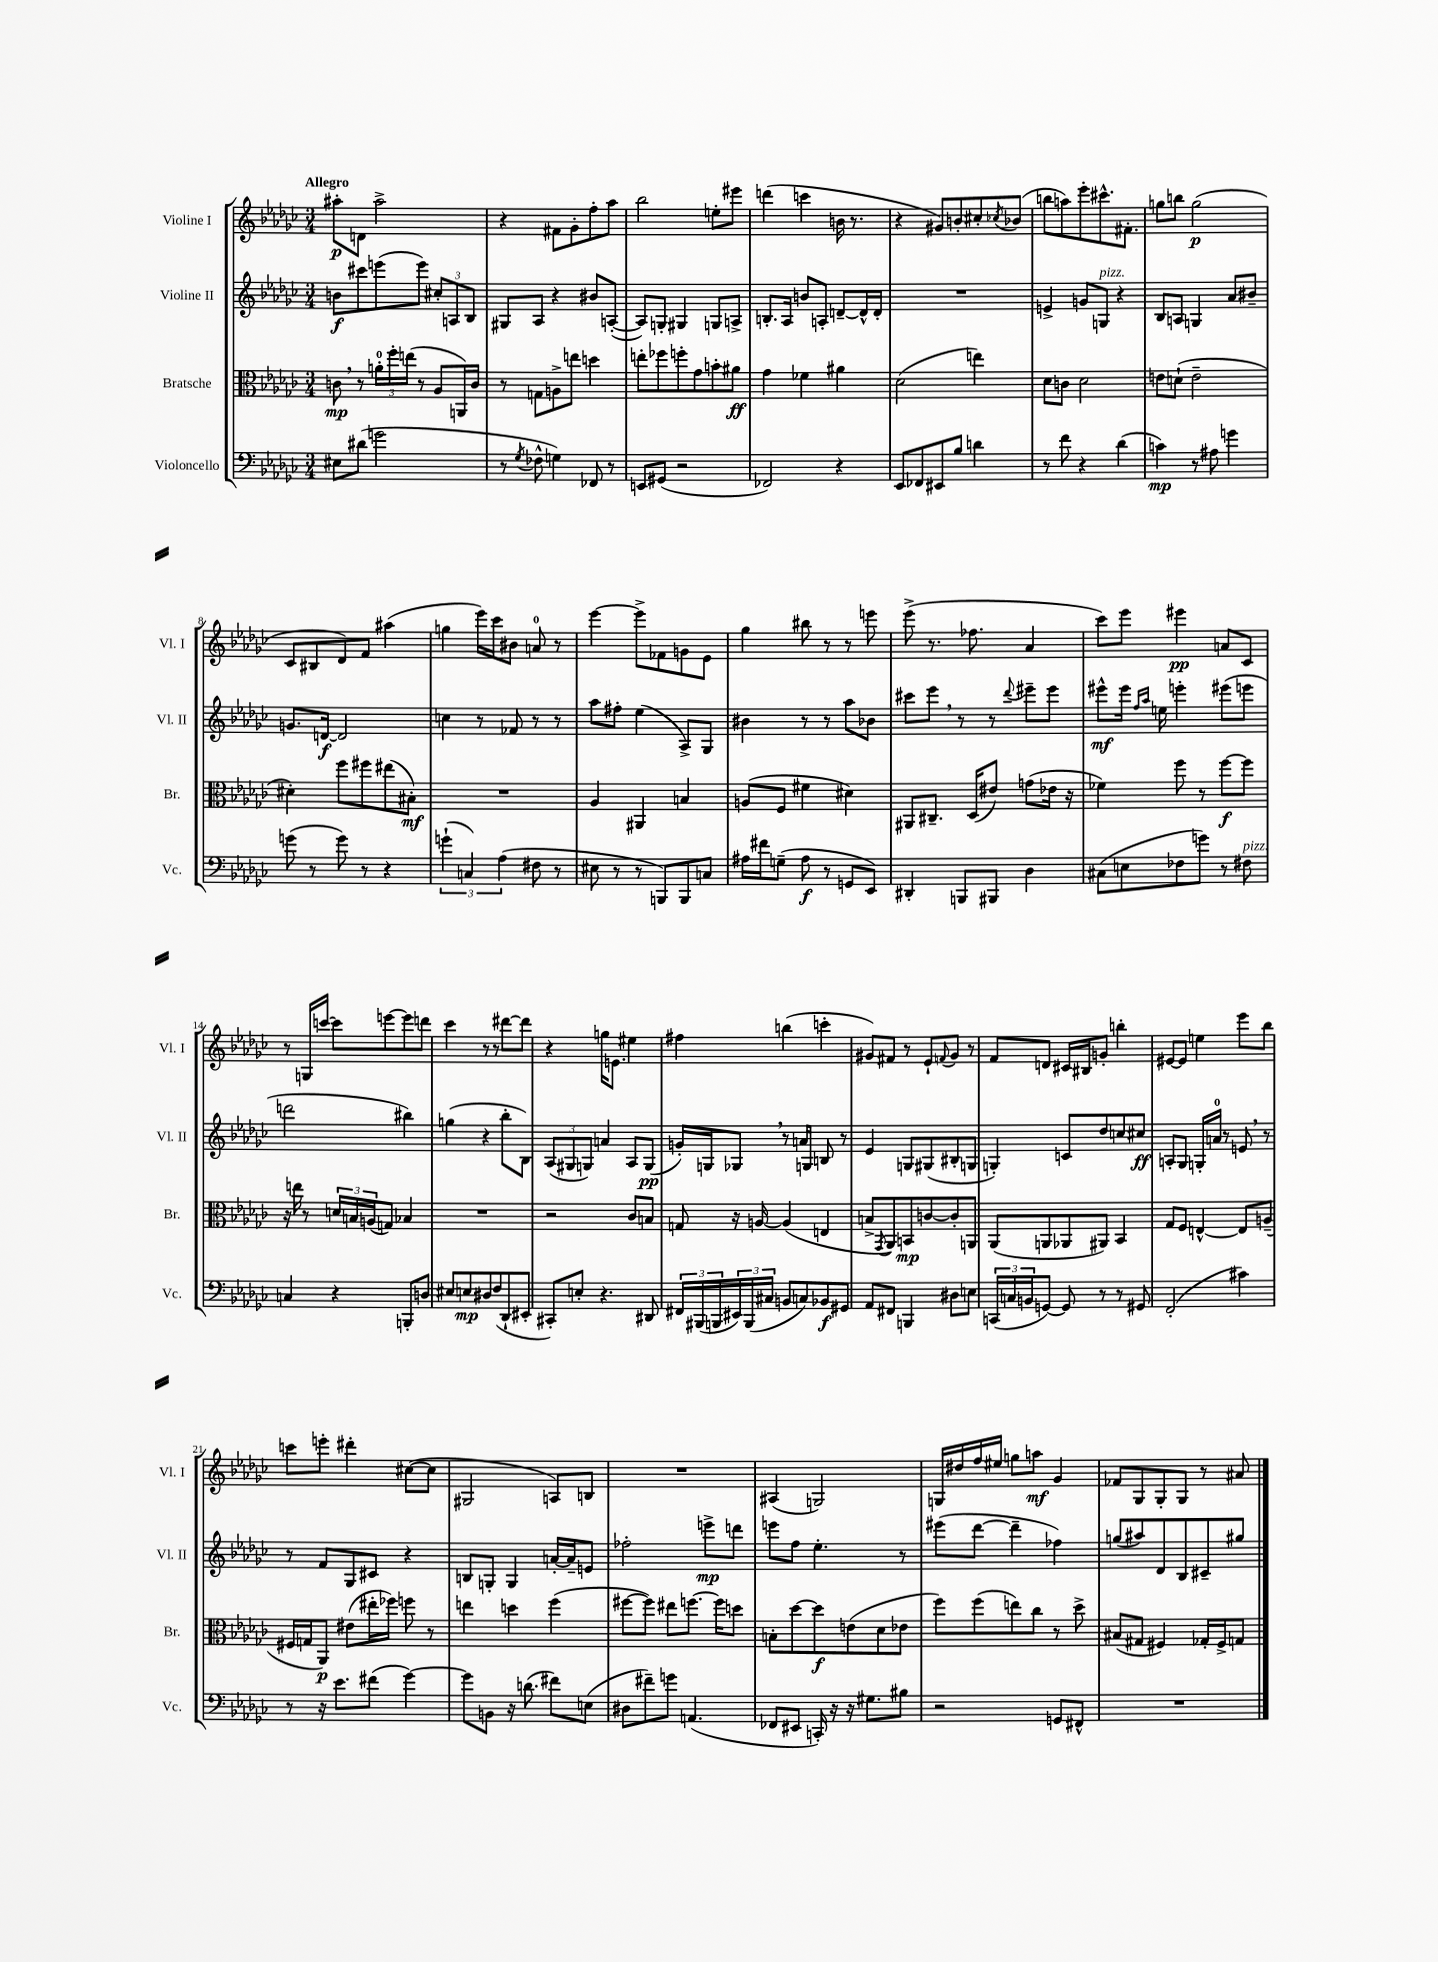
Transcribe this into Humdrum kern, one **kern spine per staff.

**kern	**dynam	**kern	**dynam	**kern	**dynam	**kern	**dynam
*part4	*part4	*part3	*part3	*part2	*part2	*part1	*part1
*staff4	*staff4	*staff3	*staff3	*staff2	*staff2	*staff1	*staff1
*I"Violoncello	*	*I"Bratsche	*	*I"Violine II	*	*I"Violine I	*
*I'Vc.	*	*I'Br.	*	*I'Vl. II	*	*I'Vl. I	*
*clefF4	*	*clefC3	*	*clefG2	*	*clefG2	*
*k[b-e-a-d-g-c-]	*	*k[b-e-a-d-g-c-]	*	*k[b-e-a-d-g-c-]	*	*k[b-e-a-d-g-c-]	*
*M3/4	*	*M3/4	*	*M3/4	*	*M3/4	*
=1	=1	=1	=1	=1	=1	=1	=1
!	!	!	!	!	!	!LO:TX:a:B:t=Allegro	!
8E#X\L	.	8cn,\	mp	8bn\L	f	8aa#X'\L	p
(8d#X\J	.	8r	.	8ccc#X\	.	8dn\J	.
2gn\	.	24an'\LL	.	(8eeen\	.	2aa#^\	.
.	.	24ff'\	.	.	.	.	.
.	.	(24een\JJ	.	.	.	.	.
.	.	8r	.	8eee\J)	.	.	.
.	.	8A-/L	.	12cc#X'/L	.	.	.
.	.	.	.	12An/	.	.	.
.	.	16AAn/L)	.	.	.	.	.
.	.	.	.	12B-/J	.	.	.
.	.	16c/JJ	.	.	.	.	.
=2	=2	=2	=2	=2	=2	=2	=2
8r	.	8r	.	8G#X/L	.	4r	.
8qG-/	.	.	.	.	.	.	.
8F-X^^\	.	8Gn\L	.	8A-/J	.	.	.
4Gn\)	.	8An^\	.	4r	.	8f#X\L	.
.	.	8een\J	.	.	.	8g-'\	.
8FF-X/	.	4ddn\	.	8b#X/L	.	8ff'\	.
8r	.	.	.	([8An'/J	.	8aa-\J	.
=3	=3	=3	=3	=3	=3	=3	=3
8EEn/L	.	8een'\L	.	8A/L])	.	2bb-\	.
(8GG#X/J	.	8ff-X\	.	8Gn'/J	.	.	.
2r	.	8ffn'\	.	4G#X/	.	.	.
.	.	8g-\	.	.	.	.	.
.	.	8bn'\	.	8Gn/L	.	8een'\L	.
.	.	8a#X\J	ff	8An^/J	.	8eee#X\J	.
=4	=4	=4	=4	=4	=4	=4	=4
2FF-X/)	.	4g-\	.	8.Bn'/L	.	(4dddn\	.
.	.	.	.	16A-/Jk	.	.	.
.	.	4f-X\	.	8bn/L	.	4cccn\	.
.	.	.	.	8An'/J	.	.	.
4r	.	4a#X\	.	[8dn~/L	.	16bn\	.
.	.	.	.	.	.	8.r	.
.	.	.	.	16d^^/L]	.	.	.
.	.	.	.	16d'/JJ	.	.	.
=5	=5	=5	=5	=5	=5	=5	=5
8EE-/L	.	(2d-\	.	2.r	.	4r	.
8FF-X/	.	.	.	.	.	.	.
8EE#X/	.	.	.	.	.	8g#X/L)	.
8B-/J	.	.	.	.	.	8bn'/	.
4dn\	.	4een\)	.	.	.	8cc#X'/	.
.	.	.	.	.	.	8qcc-X/	.
.	.	.	.	.	.	(8b-X/J	.
=6	=6	=6	=6	=6	=6	=6	=6
8r	.	8d-\L	.	4en^/	.	8bbn\L	.
8f\	.	8cn\J	.	.	.	8aan\)	.
4r	.	2d-\	.	8gn/L	.	8eee-'\	.
!	!	!	!	!LO:TX:a:i:t=pizz.	!	!	!
.	.	.	.	8Gn/J	.	8.ccc#X^^\	.
(4d-\	.	.	.	4r	.	.	.
.	.	.	.	.	.	8.f#X'\J	.
=7	=7	=7	=7	=7	=7	=7	=7
4cn\)	mp	8en\L	.	8B-/L	.	8ggn\L	.
.	.	(8dn`\J	.	8An/J	.	8bbn\J	.
8r	.	2e~\	.	4Gn/	.	(2gg\	p
8A#X\	.	.	.	.	.	.	.
4gn\	.	.	.	8a-/L	.	.	.
.	.	.	.	8b#X~/J	.	.	.
!!LO:LB:g=z
=8	=8	=8	=8	=8	=8	=8	=8
(8gn\	.	4d#X'\)	.	8.gn/L	.	8c-/L	.
8r	.	.	.	.	.	8B#X/	.
.	.	.	.	[16dn/Jk	f	.	.
8g\)	.	8ff\L	.	2d/]	.	8d-/)	.
8r	.	8ff#X\	.	.	.	8f/J	.
4r	.	(8ee#X\	.	.	.	(4aa#X\	.
.	.	8B#X'\J)	mf	.	.	.	.
=9	=9	=9	=9	=9	=9	=9	=9
(6gn`\	.	2.r	.	4ccn\	.	4ggn\	.
6Cn/)	.	.	.	.	.	.	.
.	.	.	.	8r	.	16eee-\LL)	.
.	.	.	.	.	.	16ccc-\J	.
(6A-\	.	.	.	.	.	.	.
.	.	.	.	8f-X/	.	8b#X\J	.
8F#X\	.	.	.	8r	.	8an/	.
8r	.	.	.	8r	.	8r	.
=10	=10	=10	=10	=10	=10	=10	=10
8E#X\	.	4A-/	.	8aa-\L	.	[4eee-\	.
8r	.	.	.	8ff#X'\J	.	.	.
8r	.	4AA#X/	.	(4ee-\	.	8eee-^\L]	.
8BBBn/L)	.	.	.	.	.	8f-X\	.
8BBB/	.	4Bn/	.	8A-^/L)	.	8gn\	.
8Cn/J	.	.	.	8G-/J	.	8e-\J	.
=11	=11	=11	=11	=11	=11	=11	=11
16A#X\LL	.	(8An/L	.	4b#X\	.	4gg-\	.
16f#X\J	.	.	.	.	.	.	.
(8Gn~\J	.	8F/J	.	.	.	.	.
8A#\	f	4f#X\	.	8r	.	8bb#X\	.
8r	.	.	.	8r	.	8r	.
8GGn/L	.	4d#X\)	.	8aa-\L	.	8r	.
8EE-/J)	.	.	.	8b-X\J	.	8eeen\	.
=12	=12	=12	=12	=12	=12	=12	=12
4DD#X'/	.	8AA#X/L	.	8ccc#X\L	.	(8eee-^\	.
.	.	8.C#X~/J	.	8eee-,\J	.	8.r	.
8BBBn/L	.	.	.	8r	.	.	.
.	.	(16D-/KL	.	.	.	8.ff-X\	.
8BBB#X/J	.	8e#X/J)	.	8r	.	.	.
.	.	.	.	8qqddd-/	.	.	.
4D-\	.	(8gn\L	.	8eee#X~\L	.	4a-/	.
.	.	16e-X\Jk	.	8eee#\J	.	.	.
.	.	16r	.	.	.	.	.
=13	=13	=13	=13	=13	=13	=13	=13
(8C#X\L	.	4f-X\)	.	8eee#X^^\L	mf	8ccc-\L)	.
8En\	.	.	.	16eee#\Jk	.	8eee-\J	.
.	.	.	.	16qqff/LL	.	.	.
.	.	.	.	16qqaa-/JJ	.	.	.
.	.	.	.	16een\	.	.	.
8F-X\	.	8ff\	.	4eeen'\	.	4eee#X\	pp
8gn\J)	.	8r	.	.	.	.	.
8r	.	[8ff\L	f	(8eee#X\L	.	8an/L	.
!LO:TX:a:i:t=pizz.	!	!	!	!	!	!	!
8F#X\	.	8ff\J]	.	8eeen\J	.	8c-/J	.
!!LO:LB:g=z
=14	=14	=14	=14	=14	=14	=14	=14
4Cn/	.	16r	.	2dddn\	.	8r	.
.	.	16een\	.	.	.	.	.
.	.	8r	.	.	.	16Gn/LL	.
.	.	.	.	.	.	[16cccn/JJ	.
4r	.	24dn/LL	.	.	.	8ccc\L]	.
.	.	24Bn/	.	.	.	.	.
.	.	(24An/J	.	.	.	.	.
.	.	8Gn/J)	.	.	.	[8eeen\	.
8BBBn'/L	.	4B-X/	.	4bb#X\)	.	8eee\]	.
8Dn/J	.	.	.	.	.	8dddn\J	.
=15	=15	=15	=15	=15	=15	=15	=15
8E#X/L	.	2.r	.	(4ggn\	.	4ccc-\	.
8En/	mp	.	.	.	.	.	.
8D#X/	.	.	.	4r	.	8r	.
(8F/	.	.	.	.	.	8r	.
8DD-`/	.	.	.	8bb-'\L	.	[8ddd#X\L	.
8EE#X'/J	.	.	.	8B-\J)	.	8ddd#\J]	.
=16	=16	=16	=16	=16	=16	=16	=16
8CC#X'/L)	.	2r	.	(12A-/L	.	4r	.
.	.	.	.	12G#X/	.	.	.
8En'/J	.	.	.	.	.	.	.
.	.	.	.	12Gn/J)	.	.	.
4.r	.	.	.	4an/	.	16ggn\KL	.
.	.	.	.	.	.	8.en\J	.
.	.	8c-/L	.	8A-/L	.	4ee#X\	.
8DD#X/	.	8Bn/J	.	(8G/J	pp	.	.
=17	=17	=17	=17	=17	=17	=17	=17
24FF#X/LL	.	8Gn/	.	16gn'/LL)	.	4ff#X\	.
(24BBB#X/	.	.	.	.	.	.	.
.	.	.	.	16Gn/J	.	.	.
24BBBn/	.	.	.	.	.	.	.
24EE#X/)	.	16r	.	8G-X,/J	.	.	.
(24BBB/	.	.	.	.	.	.	.
.	.	[16An/	.	.	.	.	.
24C#X/JJ	.	.	.	.	.	.	.
8BBn/L	.	(4A/]	.	8r	.	(4bbn\	.
8Cn/)	.	.	.	16an/LL	.	.	.
.	.	.	.	16Gn/JJ	.	.	.
8BB-X/	f	4En/	.	8Bn/	.	4cccn'\	.
8GG#X/J	.	.	.	8r	.	.	.
=18	=18	=18	=18	=18	=18	=18	=18
8AA-/L	.	8Bn^/L	.	4e-/	.	8g#X/L)	.
.	.	8qGG-/	.	.	.	.	.
8FF#X/J	.	8AA-/)	.	.	.	8f#X/J	.
4BBBn/	.	8BBn/	mp	8Gn/L	.	8r	.
.	.	[8cn/	.	(8G#X/	.	8e-`/L	.
.	.	.	.	.	.	8qqfn/	.
8D#X\L	.	8c'/]	.	8B#X'/	.	8g#/J	.
8En\J	.	8AAn/J	.	8Gn/J	.	8r	.
=19	=19	=19	=19	=19	=19	=19	=19
(24CCn/LL	.	(8AA-/L	.	4Gn'/)	.	8f/L	.
24Cn/	.	.	.	.	.	.	.
24BBn/J	.	.	.	.	.	.	.
[8GGn/J)	.	8AAn/	.	.	.	8dn/J	.
8GG/]	.	8AA-X/	.	8cn/L	.	16c#X/LL	.
.	.	.	.	.	.	16B#X/J	.
8r	.	8AA#X/J)	.	8dd-/	.	8gn'/J	.
8r	.	4BB-/	.	8ccn/	.	4bbn'\	.
8GG#X/	.	.	.	8cc#X/J	ff	.	.
=20	=20	=20	=20	=20	=20	=20	=20
(2FF'/	.	8G-/L	.	8An'/L	.	[8e#X/L	.
.	.	8F/J	.	8G-/J	.	8e#/J]	.
.	.	[4En^^/	.	16Gn'/LL	.	4een\	.
.	.	.	.	16an/JJ	.	.	.
.	.	.	.	8r	.	.	.
4c#X\)	.	8E/L]	.	8en,/	.	8eee-\L	.
.	.	(8An~/J	.	8r	.	8bb-\J	.
!!LO:LB:g=z
=21	=21	=21	=21	=21	=21	=21	=21
8r	.	16F#X/LL	.	8r	.	8cccn\L	.
.	.	16Gn/J	.	.	.	.	.
16r	.	8AA-/J)	p	8f/L	.	8eeen'\J	.
8.e-\L	.	.	.	.	.	.	.
.	.	(8e#X\L	.	8G-/	.	4ddd#X'\	.
(8f#X\J	.	16ee#X'\L	.	8c#X/J	.	.	.
.	.	16ff-X\JJ)	.	.	.	.	.
[4g-\)	.	8ffn\	.	4r	.	([8cc#X\L	.
.	.	8r	.	.	.	8cc#\J]	.
=22	=22	=22	=22	=22	=22	=22	=22
8g-\L]	.	4een\	.	8Bn/L	.	2G#X/	.
8BBn\J	.	.	.	8Gn'/J	.	.	.
16r	.	4ddn\	.	4G/	.	.	.
(8.dn\	.	.	.	.	.	.	.
8f#X\L)	.	(4ff\	.	[16an'/LL	.	8An/L)	.
.	.	.	.	16a~/J]	.	.	.
(8En\J	.	.	.	8en/J	.	8Bn/J	.
=23	=23	=23	=23	=23	=23	=23	=23
8D#X\L	.	[8ff#X\L	.	2ff-X'\	.	2.r	.
8f#X~\)	.	8ff#\J])	.	.	.	.	.
8gn\J	.	8ee#X\L	.	.	.	.	.
(4.AAn/	.	[8.ffn\J	.	.	.	.	.
.	.	.	.	8eeen^\L	mp	.	.
.	.	16ff\KL]	.	.	.	.	.
.	.	8ddn\J	.	8dddn\J	.	.	.
=24	=24	=24	=24	=24	=24	=24	=24
8FF-X/L	.	8Bn'\L	.	8eeen\L	.	(4A#X/	.
8EE#X/J	.	[8dd-\	.	8ff\J	.	.	.
16CCn'/)	.	8dd-\]	f	4.ee-'\	.	2Gn/)	.
16r	.	.	.	.	.	.	.
16r	.	(8en\	.	.	.	.	.
8.G#X\L	.	.	.	.	.	.	.
.	.	8d-\	.	.	.	.	.
8B#X\J	.	8e-X\J	.	8r	.	.	.
=25	=25	=25	=25	=25	=25	=25	=25
2r	.	8ff\L)	.	(8eee#X\L	.	16Gn/LL	.
.	.	.	.	.	.	16dd#X/	.
.	.	(8ff\	.	[8ddd-\J	.	16ff/	.
.	.	.	.	.	.	16ee#X/JJ	.
.	.	8een\)	.	4ddd-~\]	.	8ggn\L	.
.	.	8cc-\J	.	.	.	8aan\J	mf
8GGn/L	.	8r	.	4ff-X\)	.	4g-/	.
8FF#X^^/J	.	8dd-^\	.	.	.	.	.
=26	=26	=26	=26	=26	=26	=26	=26
2.r	.	(8B#X/L	.	(8ggn/L	.	8f-X/L	.
.	.	8G#X/J	.	8aa#X/)	.	8G-/	.
.	.	4F#X/)	.	8d-/	.	8G-'/	.
.	.	.	.	8B-/	.	8G-/J	.
.	.	16G-X'/LL	.	8c#X~/	.	8r	.
.	.	16F#^/J	.	.	.	.	.
.	.	8Gn/J	.	8gg#X/J	.	8a#X/	.
==	==	==	==	==	==	==	==
*-	*-	*-	*-	*-	*-	*-	*-
